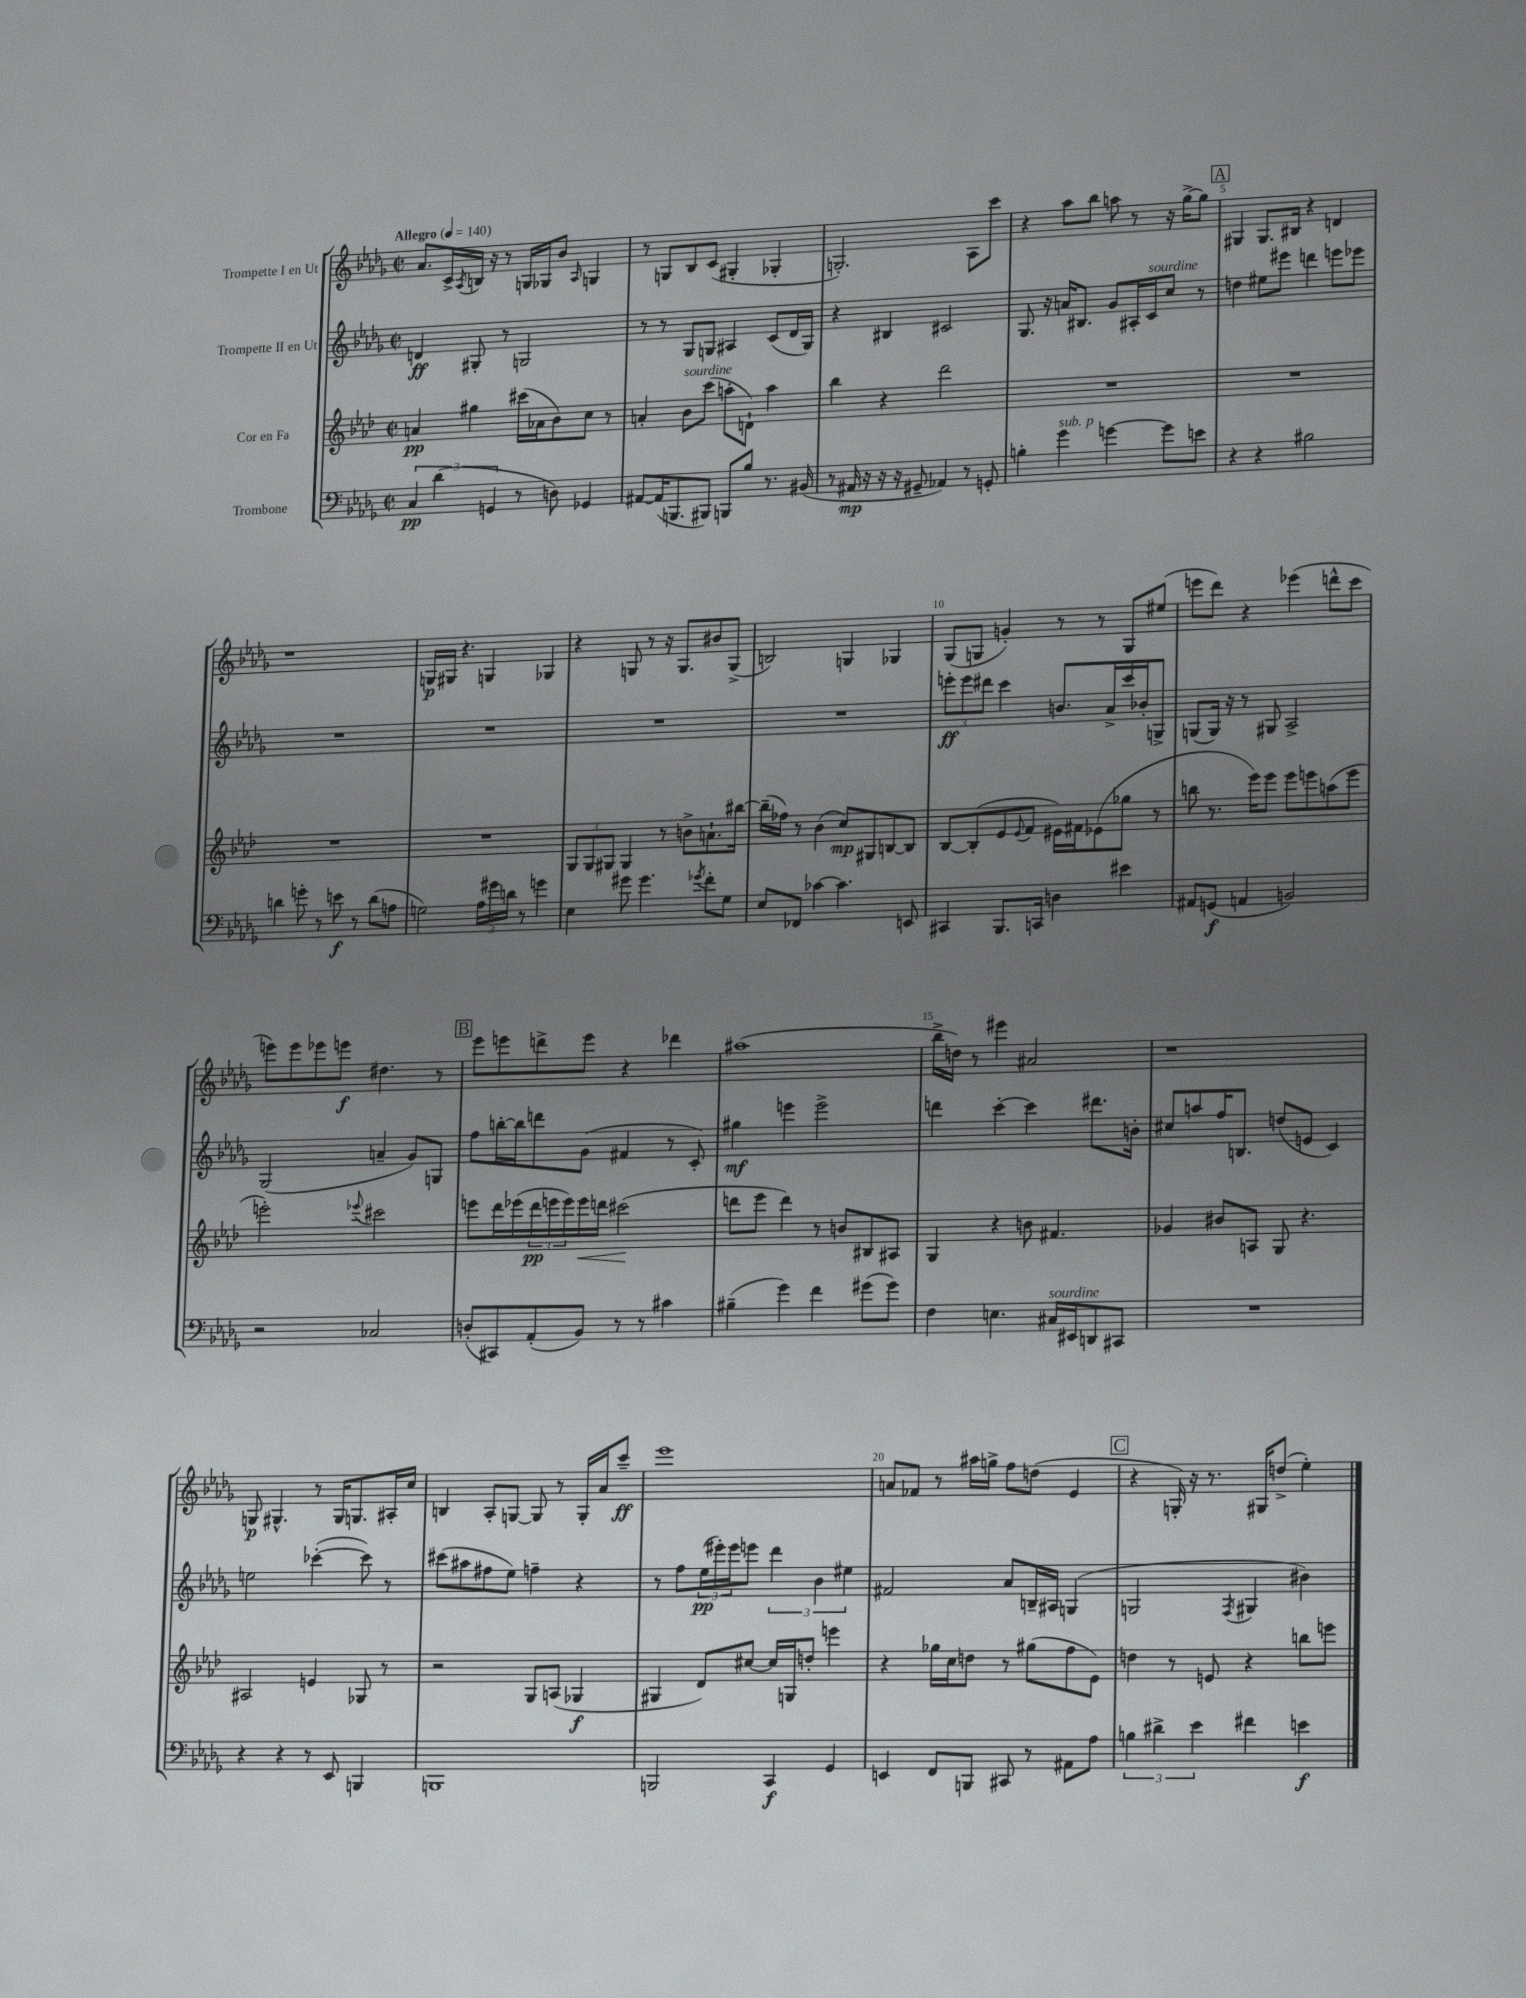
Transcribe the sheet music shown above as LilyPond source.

<<
\new StaffGroup <<
\new Staff = "s0" \with { instrumentName = "Trompette I en Ut" } {
    \clef treble \key des \major \defaultTimeSignature \time 2/2 \tempo "Allegro" 4 = 140
    aes'8. c'16-> \acciaccatura { aes8 } b16 r16 r8 g16 ges16 bes'8 \grace { aes16 } g4 |
    r8 g8 bes8 c'8( gis4-. ges4-. |
    g2.-.) aes8 c'''8 |
    r4 aes''8 bes''8 a''8 r8 r16 ges''16~-> ges''8 |
    \mark \markup { \box "A" } gis4 gis8. bis16 r4 d'4 |
    r1 |
    g16\p gis16 r4. g4 ges4 |
    r4 g8 r8 r16 g8. bis'8 g8->( |
    b2) g4 ges4 |
    ges8( g8 g'4-.) r8 r8 g8 eis''8( |
    e'''8 des'''8) r4 ees'''4( d'''8-^ c'''8 |
    e'''8) e'''8 ees'''8 e'''8\f dis''4. r8 |
    \mark \markup { \box "B" } ees'''8 e'''8 d'''8-> e'''8 r4 des'''4 |
    ais''1( |
    bes''16-> d''16) r8 eis'''4 ais'2 |
    r1 |
    g8\p gis4.-^ r8 gis16 g8. ais16-. c''16 |
    b4 aes8-. g8~ g8 r8 g16-. aes'16 c'''8--\ff |
    ees'''1 |
    a'8 fes'8 r8 ais''16 g''16-> f''8 d''8( ees'4 |
    \mark \markup { \box "C" } r4 g16-.) r16 r8. gis16 d''8->( ees''4-.) \bar "|." |
}
\new Staff = "s1" \with { instrumentName = "Trompette II en Ut" } {
    \clef treble \key des \major \defaultTimeSignature \time 2/2
    d'4\ff gis8-. r8 g2 |
    r8 r8 ges8 g8 ais4 c'8( des'16 g16) |
    r4 bis4 cis'2 |
    ges8. r16 a'16 bis8. ges'8 ais16-. c'16^\markup { \italic "sourdine" } c''8 r8 |
    \mark \markup { \box "A" } d''4 eis''8 eis'''8 d'''4 e'''8 ees'''8 |
    R1 |
    R1 |
    R1 |
    R1 |
    \tuplet 3/2 { e'''8-.\ff e'''8 dis'''8 } c'''4 b'8. aes'16-> c'''16 bes'16-. g8-> |
    g8( g16) r16 r8 gis8 aes2-> |
    ges2( a'4-- ges'8) g8 |
    \mark \markup { \box "B" } f''8 b''16~-. b''16 d'''8 ges'8( fis'4 r8 c'8-.) |
    gis''4\mf e'''4 e'''2-> |
    d'''4 c'''4~-. c'''4 dis'''8. b'16-. |
    cis''8 a''8 f''16 b8. d''8( e'8 c'4) |
    e''2 ces'''4~-.( ces'''8) r8 |
    cis'''8( ais''8 fis''8 ees''8) f''4-- r4 |
    r8 f''8 \tuplet 3/2 { ees''16\pp( eis'''16-.) eis'''16 } e'''8 \tuplet 3/2 { des'''4 bes'4 eis''4 } |
    fis'2 aes'8 b16-- ais16 g4( |
    \mark \markup { \box "C" } g2 \acciaccatura { f8 } gis4 bis'4) \bar "|." |
}
\new Staff = "s2" \with { instrumentName = "Cor en Fa" } {
    \clef treble \key aes \major \defaultTimeSignature \time 2/2
    a'4\pp gis''4 cis'''16( aes'16 bes'8) c''8 r8 |
    a'4-. bes'8^\markup { \italic "sourdine" } c'''8( a''8-. d'8-!) a''4 |
    bes''4 r4 des'''2 |
    R1 |
    \mark \markup { \box "A" } R1 |
    R1 |
    R1 |
    \tuplet 3/2 { g8 g8 gis8 } gis4 r8 b'8-> a'8.-! bis''16~ |
    bis''16--( fes''16) r8 bes'4( c''8\mp) gis8 b8~ b8 |
    bes8~ bes8-.( ees'8 \appoggiatura { ees'8 } f'8 eis'16) fis'16 ees'8( ges''8 r8 |
    b''8 r8. ees'''16) ees'''8 ees'''8 e'''8 a''8( e'''8 |
    e'''2-.) \appoggiatura { ees'''8 } cis'''2 |
    \mark \markup { \box "B" } e'''8 des'''16 ees'''16( \tuplet 3/2 { des'''16\pp e'''16 e'''16) } e'''16\< d'''16 cis'''2\!( |
    d'''8 ees'''8 d'''4) r8 b'8 bis8 ais8 |
    g4 r4 b'8 fis'4. |
    ges'4 bis'8 a8 g8 r4. |
    ais2 e'4 ges8 r8 |
    r2 g8 a8( ges4\f |
    gis4 des'8) cis''8~ cis''16 g16 d''8-. e'''4 |
    r4 ges''16 c''16 d''8 r8 gis''8( f''8 ees'8) |
    \mark \markup { \box "C" } d''4 r8 e'8 r4 b''8 e'''8 \bar "|." |
}
\new Staff = "s3" \with { instrumentName = "Trombone" } {
    \clef bass \key des \major \defaultTimeSignature \time 2/2
    \tuplet 3/2 { c4\pp des'4( g,4 } r8 d8) ges,4 |
    ais,8~ ais,16( b,,8. bis,,8) b,,8 bes8 r8. bis,16( |
    r8 ais,16\mp r16 r16 r16 gis,8-- aes,4) r8 g,8-. |
    b4-. ges'4^\markup { \italic "sub. p" } g'4~ g'8 e'8 |
    \mark \markup { \box "A" } r4 r4 bis2 |
    d'4 g'8-. r8 e'8\f r8 d'8( a8 |
    g2) \tuplet 3/2 { aes16 gis'16 d'16 } r8 g'4 |
    ees4 gis'8 gis'4. \acciaccatura { ges'8 } f'8-. ges8 |
    ees8 fes,8 ces'4~ ces'4. e,8 |
    cis,4 bes,,8. c,16 d4 eis'4 |
    ais,8 g,8\f( a,4 b,2) |
    r2 ces2 |
    \mark \markup { \box "B" } d8-.( cis,8) aes,8-.( bes,8) r8 r8 cis'4 |
    bis4--( ges'4) f'4 gis'8( gis'8) |
    f4 e4. cis16^\markup { \italic "sourdine" } eis,16 d,8 cis,8 |
    R1 |
    r4 r4 r8 ees,8 b,,4 |
    b,,1 |
    b,,2 c,4\f ges,4 |
    e,4 f,8 b,,8 cis,8 r8 ais,8 aes8 |
    \mark \markup { \box "C" } \tuplet 3/2 { b4 dis'4-> ees'4 } fis'4 e'4\f \bar "|." |
}
>>
>>
\layout { \context { \Score \override BarNumber.break-visibility = ##(#f #t #t) barNumberVisibility = #(every-nth-bar-number-visible 5) } }
